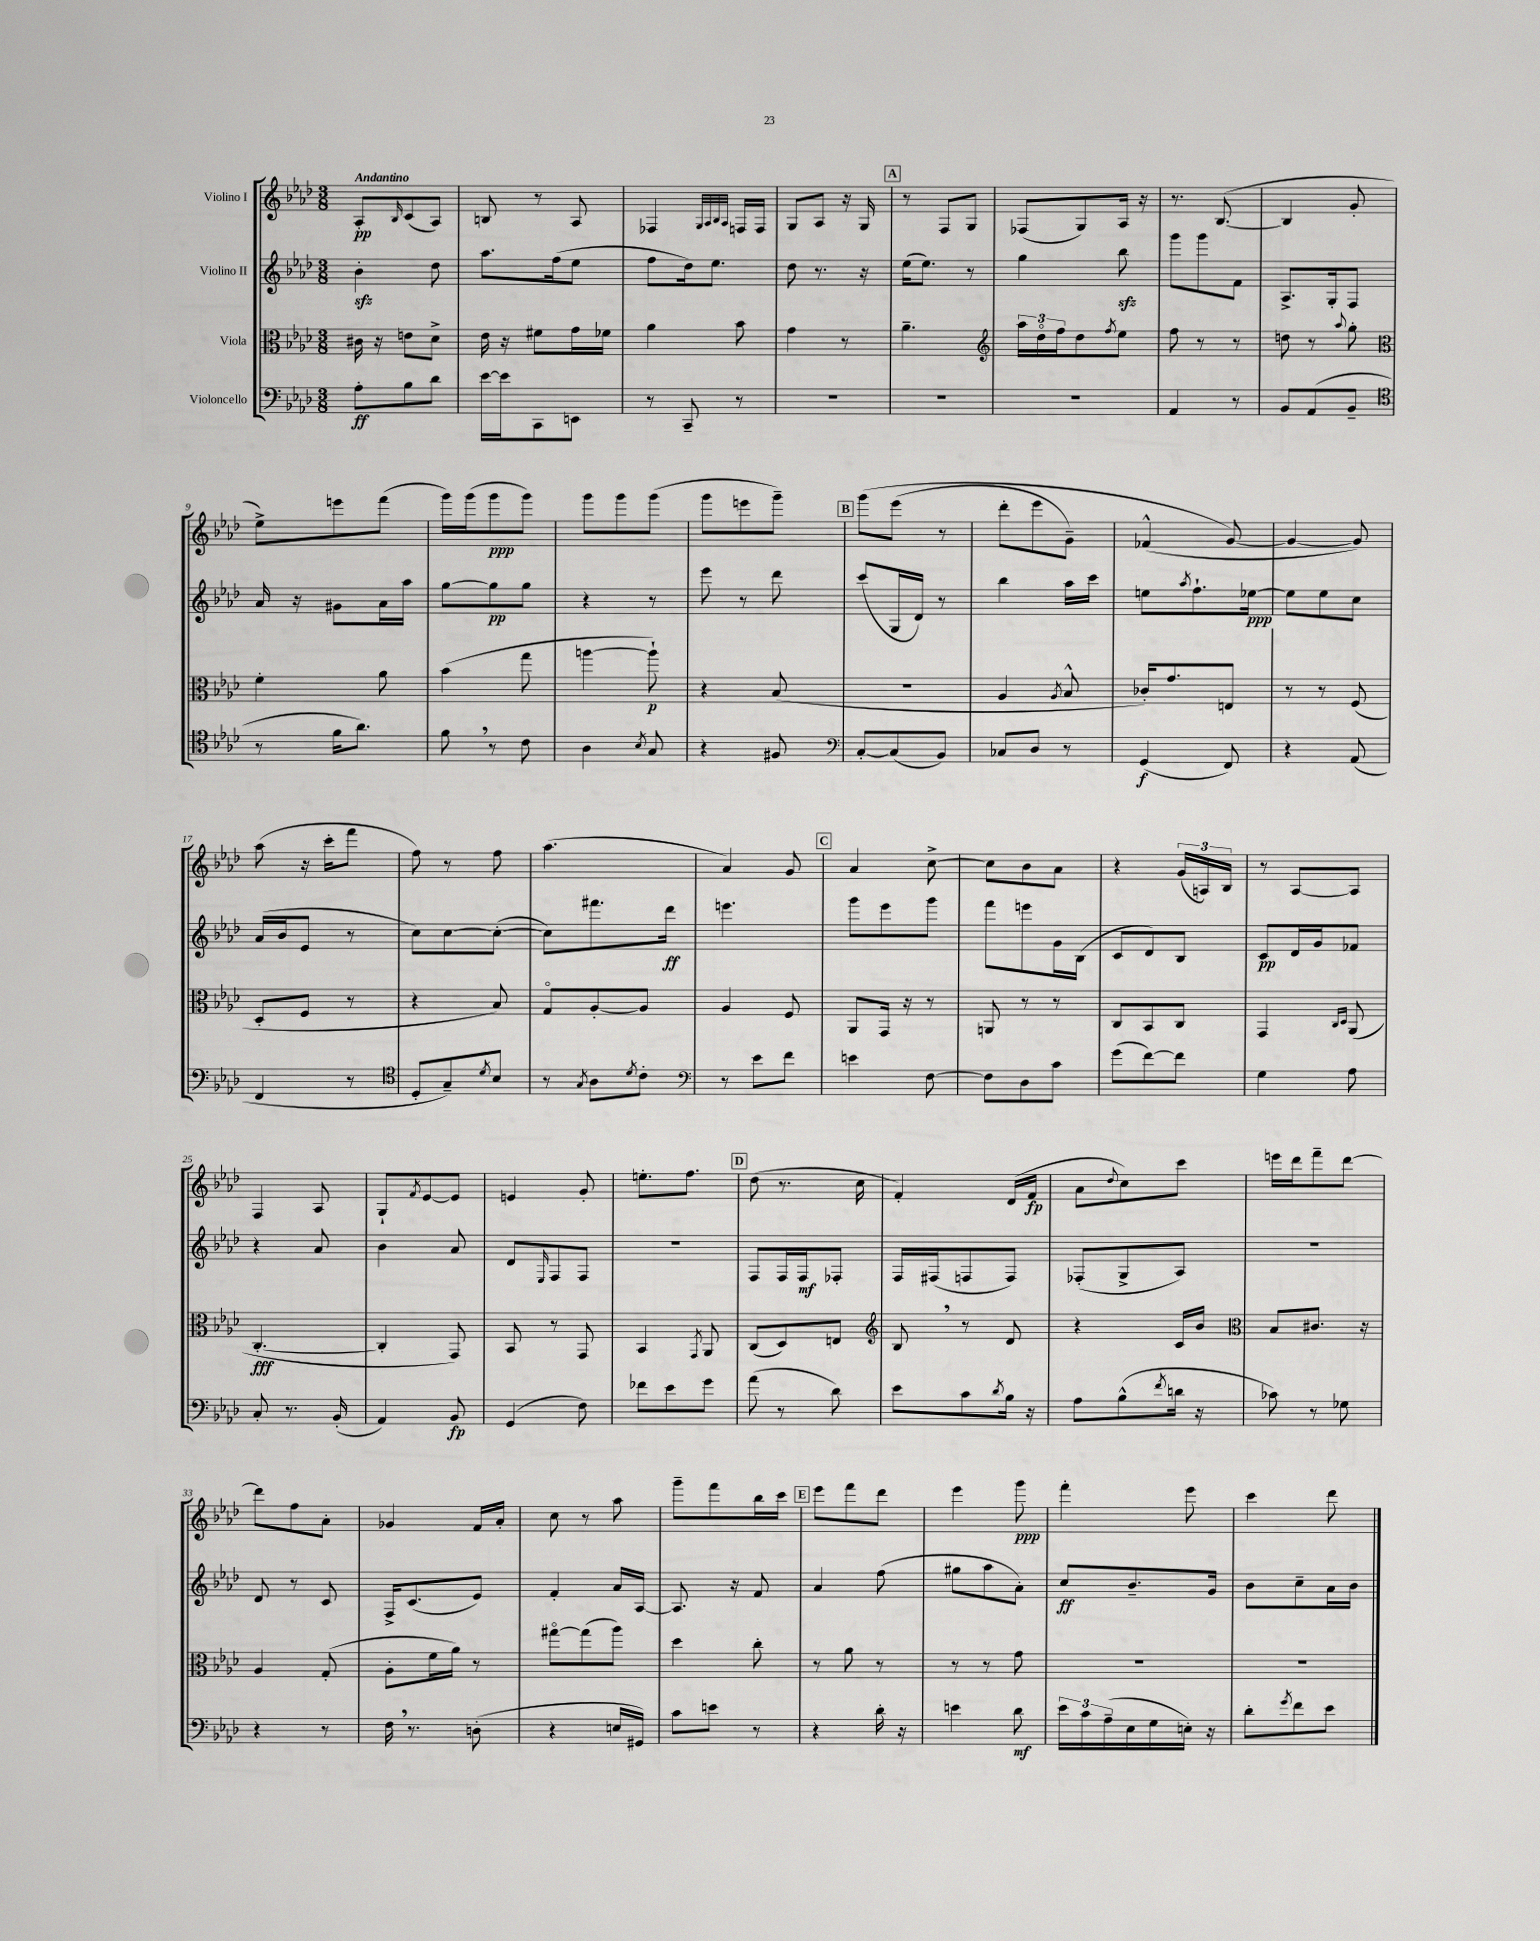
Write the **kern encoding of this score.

**kern	**kern	**kern	**kern
*staff4	*staff3	*staff2	*staff1
*clefF4	*clefC3	*clefG2	*clefG2
*k[b-e-a-d-]	*k[b-e-a-d-]	*k[b-e-a-d-]	*k[b-e-a-d-]
*M3/8	*M3/8	*M3/8	*M3/8
8A-'	16c#	4b-'	8A-'
.	16r	.	.
.	.	.	16qqB-
8B-	8e	.	(8c
8d-	8d-^	8dd-	8A-)
=	=	=	=
[16e-	16e-	8.aa-	8B
16e-]	16r	.	.
8CC	8f#	.	8r
.	.	(16ff	.
8EE	16g	8ee-	8A-
.	16f-	.	.
=	=	=	=
8r	4a-	8ff	4F-
8CC~	.	16dd-)	.
.	.	8.ee-	.
.	.	.	32qqG
.	.	.	32qqA-
.	.	.	32qqB-
.	.	.	32qqA-
8r	8b-	.	16F
.	.	.	16F
=	=	=	=
4.r	4g	8dd-	8G
.	.	8.r	8A-
.	8r	.	16r
.	.	16r	16G
=	=	=	=
4.r	4.a-~	(16ee-	8r
.	.	8.ee-)	.
.	.	.	8F
.	.	8r	8G
=	=	=	=
*	*clefG2	*	*
4.r	24aa-	4gg	(8F-
.	24dd-o	.	.
.	24ff	.	.
.	8dd-	.	8G)
.	8qff	.	.
.	8ee-	8bb-	16A-
.	.	.	16r
=	=	=	=
4AA-	8ff	8ggg	8.r
.	8r	8ggg	.
.	.	.	([8.B-
8r	8r	8f	.
=	=	=	=
8BB-	8dd	8.A-^	4B-]
(8AA-	8r	.	.
.	.	16G'	.
.	8qqaa-	.	.
8BB-~	8gg'	8F	8g'
=	=	=	=
*clefC4	*clefC3	*	*
8r	4f'	16a-	8ee-^)
.	.	16r	.
16f	.	8g#	8eee
8.a-)	.	.	.
.	8a-	16a-	(8fff
.	.	16aa-	.
=	=	=	=
8f	(4b-	[8gg	16ggg)
.	.	.	(16ggg
8r	.	8gg]	8ggg
8c	8gg	8gg	8ggg)
=	=	=	=
4A-	[4aa	4r	8ggg
.	.	.	8ggg
8qB-	.	.	.
8G	8aa`])	8r	(8ggg
=	=	=	=
4r	4r	8eee-	8ggg
.	.	8r	8eee
8F#	(8B-	8ddd-	8ggg~)
=	=	=	=
*clefF4	*	*	*
[8C'	4.r	(8ccc	&(8ggg
(8C]	.	16G	(8eee-
.	.	16d-)	.
8BB-)	.	8r	8r
=	=	=	=
8C-	4A-	4bb-	8ddd-'
8D-	.	.	8eee-
.	8qA-	.	.
8r	8B-^^	16aa-	8g~)
.	.	16ccc	.
=	=	=	=
(4GG	16c-')	8ee	(4f-^^
.	8.g	.	.
.	.	8qaa-	.
.	.	8.ff`	.
8FF)	8E	.	[8g&)
.	.	[16ee-	.
=	=	=	=
4r	8r	8ee-]	4g_
.	8r	8ee-	.
(8AA-	(8F	8cc	8g])
=	=	=	=
4FF	8D-'	(16a-	(8aa-
.	.	16b-	.
.	8F	8e-	16r
.	.	.	16ccc'
8r	8r	8r	8fff
=	=	=	=
*clefC4	*	*	*
8D-'	4r	8cc)	8ff)
8G~)	.	[8cc	8r
8qd-	.	.	.
8B-	8B-)	(8cc'_	8ff
=	=	=	=
8r	8Go	8cc])	(4.aa-
8qG	.	.	.
8A-	[8A-'	8.fff#	.
8qd-	.	.	.
8c'	8A-]	.	.
.	.	16ddd-	.
=	=	=	=
*clefF4	*	*	*
8r	4A-	4.eee	4a-)
8e-	.	.	.
8f	8F	.	8g
=	=	=	=
4e	8AA-	8ggg	4a-
.	16GG	8eee-	.
.	16r	.	.
[8F	8r	8ggg	[8cc^
=	=	=	=
8F]	8AA	8fff	8cc]
8D-	8r	8eee	8b-
8c	8r	16g	8a-
.	.	(16B-	.
=	=	=	=
(8g	8C	8c	4r
[8f)	8BB-	8d-)	.
8f]	8C	8B-	(24g
.	.	.	24A)
.	.	.	24B-
=	=	=	=
4G	4GG	8c	8r
.	.	16d-	[8A-
.	.	16g	.
.	16qqC	.	.
.	16qqD-	.	.
8A-	(8AA-	8f-	8A-]
=	=	=	=
8C'	[4.C'	4r	4F
8.r	.	.	.
.	.	8a-	8A-
(16BB-'	.	.	.
=	=	=	=
4AA-)	4C']	4b-	8G`
.	.	.	8qf
.	.	.	[8e-
8BB-	8GG)	8a-	8e-]
=	=	=	=
(4GG	8BB-	8d-	4e
.	.	16qqE-	.
.	8r	8F	.
8F)	8GG	8F	8g'
=	=	=	=
8f-	4BB-	4.r	8.ee'
8e-	.	.	.
.	.	.	8.ff
.	8qGG	.	.
8g	8AA-	.	.
=	=	=	=
(8a-	(8C	8F	(8dd-
8r	8D-)	16F	8.r
.	.	16F	.
8d-)	8E	8F-'	.
.	.	.	16cc
=	=	=	=
*	*clefG2	*	*
8e-	8B-	16F	4f')
.	.	(16F#	.
8c	8r	8F	.
8qd-	.	.	.
16B-	8d-	8F)	(16d-
16r	.	.	16f
=	=	=	=
8A-	4r	(8F-'	8a-
.	.	.	8qqdd-
(8B-^^	.	8G^	8cc)
8qf	.	.	.
16d	16c	8A-)	8ccc
16r	16b-	.	.
=	=	=	=
*	*clefC3	*	*
8c-)	8B-	4.r	16eee
.	.	.	16ddd-
8r	8.c#	.	8fff~
8G-	.	.	[8ddd-
.	16r	.	.
=	=	=	=
4r	4A-	8d-	8ddd-]
.	.	8r	8ff
8r	(8G'	8c	8a-'
=	=	=	=
16F	8A-'	16F^	4g-
8.r	.	(8.c	.
.	16f	.	.
.	16a-)	.	.
(8D'	8r	8e-)	16f
.	.	.	16a-'
=	=	=	=
4r	[8gg#o	4f'	8cc
.	(8gg#]	.	8r
16E	8aa-)	16a-	8aa-
16GG#)	.	[16A-	.
=	=	=	=
8c	4dd-	8.A-]	8ggg~
8e	.	.	8fff
.	.	16r	.
8r	8cc'	8f	16bb-
.	.	.	16ccc
=	=	=	=
4r	8r	4a-	8eee-
.	8a-	.	8fff
16d-'	8r	(8ff	8ddd-
16r	.	.	.
=	=	=	=
4e	8r	8gg#	4eee-
.	8r	8aa-	.
8d-	8g	8a-')	8ggg
=	=	=	=
24e-	4.r	8cc	4fff'
24c	.	.	.
(24A-~	.	.	.
16E-	.	8.b-~	.
16G	.	.	.
16E')	.	.	8eee-
16r	.	16g	.
=	=	=	=
8d-'	4.r	8b-	4ccc
8qg	.	.	.
8f	.	8cc~	.
8e-	.	16a-	8ddd-
.	.	16b-	.
==	==	==	==
*-	*-	*-	*-
